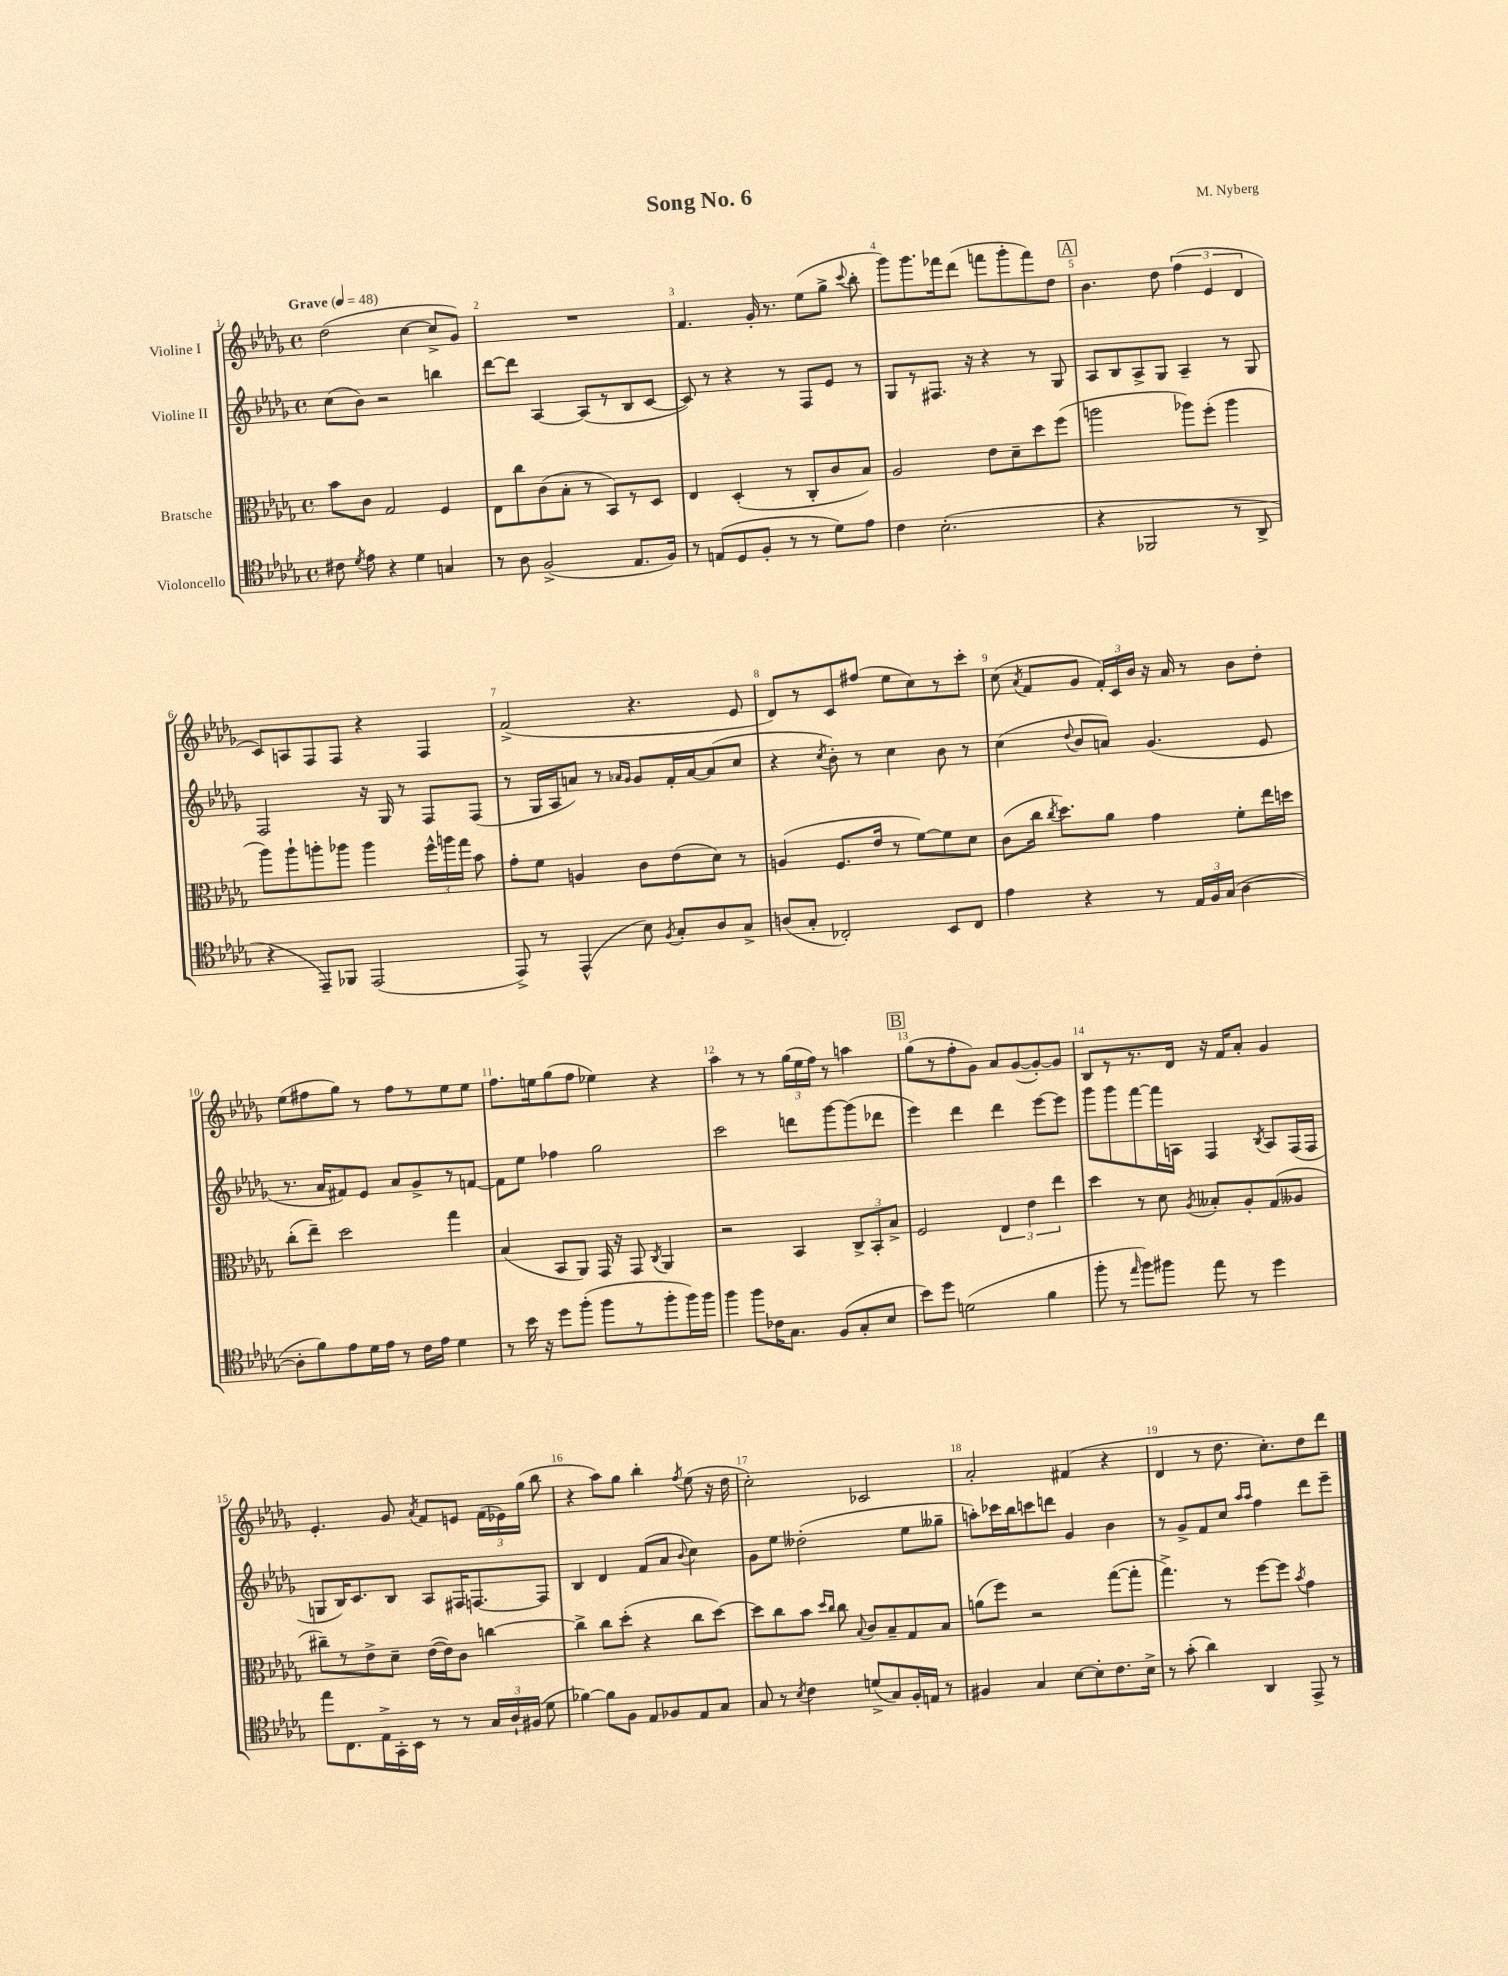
\header { title = "Song No. 6" composer = "M. Nyberg" }
<<
\new StaffGroup <<
\new Staff = "s0" \with { instrumentName = "Violine I" } {
    \clef treble \key des \major \defaultTimeSignature \time 4/4 \tempo "Grave" 4 = 48
    \autoBeamOff des''2( c''4~ c''8[-> ges'8]) |
    R1 |
    f'4. ges'16-. r8. ees''8[( ges''8]-> \appoggiatura { c'''8 } bes''8-. |
    ges'''8[) ges'''8. fes'''16 des'''8]( f'''8[ ges'''8-. f'''8) des''8] |
    \mark \markup { \box "A" } bes'4. des''8 \tuplet 3/2 { f''4( ees'4 des'4 } |
    c'8[) a8 f8 f8] r4 f4 |
    f'2->( r4. ees'8 |
    des'8[) r8 c'8 fis''8]( ees''8[ c''8) r8 c'''8]-. |
    c''8( \acciaccatura { aes'8 } f'8[ ges'8] \tuplet 3/2 { f'16[-.) c'16 bes'16] } r16 aes'16 r8 bes'8[ des''8]-. |
    ees''8[( fis''8 ges''8]) r8 fis''8[ r8 ees''8 ees''8] |
    f''8.[ e''16 ges''8( f''8] ees''4) r4 |
    aes''4 r8 r8 \tuplet 3/2 { ges''16[( ees''16 f''16]) } r8 a''4 |
    \mark \markup { \box "B" } ges''8[( r8 f''8-. ges'8]) aes'8[ ges'8~( ges'8~-.) ges'8] |
    bes8[ r8 r8. des'16] r16 f'16[ aes'8]-. ges'4 |
    ees'4.-. ges'8 \acciaccatura { aes'8 } f'8[ e'8] \tuplet 3/2 { f'16[( ees'16) ges''16]( } bes''8 |
    r4 aes''8[) ges''8] bes''4-. \acciaccatura { f''8 } ees''8( r16 des''16 |
    c''2-.) ces'2 |
    aes'2-. fis'4( r4 |
    des'4 r8 des''8. c''8.[-.) des''8 des'''8] \bar "|." |
}
\new Staff = "s1" \with { instrumentName = "Violine II" } {
    \clef treble \key des \major \defaultTimeSignature \time 4/4
    \autoBeamOff c''8[( bes'8]) r2 b''4 |
    des'''8[~ des'''8] aes4~ aes8[( r8 bes8 c'8]~ |
    c'8) r8 r4 r8 f8[ ees'8] r8 |
    ges8[ r8 fis8.] r16 r4 r8 ges8 |
    \mark \markup { \box "A" } aes8[ bes8 aes8-> ges8] aes4-- r8 ges8 |
    f2 r16 ges16 r8 f8[ f8]( |
    r8 ges16[ aes16 a'8]) r8 \grace { aes'16[ ges'16] } ges'8[ f'16-. aes'16~ aes'8( c''8] |
    r4 \acciaccatura { c''8 } bes'8-.) r8 c''4 bes'8 r8 |
    c''4( \appoggiatura { des''8 } bes'8[ a'8]) ges'4.( ees'8 |
    r8. aes'16[ fis'8) ees'8] aes'8[ ges'8-> r8 f'8]~ |
    f'8[ ees''8] fes''4 ges''2 |
    c'''2 d'''8[ ges'''8~ ges'''8( des'''8] |
    \mark \markup { \box "B" } ees'''4) des'''4 des'''4 ees'''8[~ ees'''8] |
    ges'''8[ ges'''8 f'''8~ f'''16 a16] f4 \acciaccatura { bes8 } a8[ f16( f16] |
    g8[ bes16) c'8. bes8] aes8[ fis16 f8.~ f8] |
    bes4 des'4 f'8[( aes'8] \appoggiatura { bes'8 } c''4) |
    ges'8[ ees''8] deses''2-.( ees''8[ geses''8]-- |
    a''8[-.) ces'''16 bes''16 c'''8 d'''8] ges'4 bes'4 |
    r8 ges'8[-> f'8 c''8] \grace { aes''16[ aes''16] } f''4 des'''8[ ees'''8]-- \bar "|." |
}
\new Staff = "s2" \with { instrumentName = "Bratsche" } {
    \clef alto \key des \major \defaultTimeSignature \time 4/4
    \autoBeamOff bes'8[ c'8] ges2 f4 |
    ees8[ c''8 c'8( bes8]-. r8 bes,8[) r8 des8] |
    ees4 des4-.( r8 c8[-. c'8 bes8]) |
    aes2 ees'8[ des'8-- des''8 f''8]( |
    \mark \markup { \box "A" } a''2 aes''8[) f''8]-.( aes''4 |
    aes''8[) aes''8-! a''8-. aes''8] aes''4 \tuplet 3/2 { f''16[-^ a''16 ges''16] } bes'8 |
    ges'8[-. f'8] a4 c'8[ ees'8( des'8]) r8 |
    a4( f8.[ ees'16] r8 f'8[~) f'8 des'8] |
    c'8[( c''16] \acciaccatura { c''8 } des''8.[) aes'8] ges'4 f'8[-. ees''16 d''16] |
    c''8[-.( ees''8]--) des''2 ges''4 |
    bes4( bes,8[ aes,8]) ges,16 r16 ges,8 \acciaccatura { c8 } aes,4 |
    r2 bes,4 \tuplet 3/2 { c8[-> bes,8-. bes8]-> } |
    \mark \markup { \box "B" } f2 \tuplet 3/2 { ees4 ees'4 ees''4 } |
    des''4 r8 des'8 \acciaccatura { aes8 } beses8[-. aes8-. ges8( aeses8] |
    cis''8[--) r8 ees'8-> des'8]-- ees'16[~( ees'16) c'8] c''4~ |
    c''4-> c''8[ des''8]-.( r4 c''8[ des''8]~) |
    des''8[ c''8 bes'8] \grace { des''16[ c''16] } c''8 \appoggiatura { bes8 } c'8[ bes8-- ges8 bes8] |
    a'8[( f''8]) r2 ges''8[~( ges''8]-. |
    ges''4.->) r8 f''8[~ f''8] \acciaccatura { bes'8 } ges'4 \bar "|." |
}
\new Staff = "s3" \with { instrumentName = "Violoncello" } {
    \clef tenor \key des \major \defaultTimeSignature \time 4/4
    \autoBeamOff cis'8 \acciaccatura { des'8 } ees'8 r4 des'4 g4 |
    r8 aes8 f2->( ees8.[ f16]) |
    r8 e8[( des8 f8]-. r8 r8 des'8[) ees'8] |
    c'4 bes2.-.( |
    \mark \markup { \box "A" } r4 fes,2 r8 aes,8-> |
    r4 ees,8[--) fes,8] ees,2( |
    ees,8->) r8 ees,4-^( bes8) \acciaccatura { f8 } ges8[-. aes8 ges8]-> |
    a8[( ges8]-. ces2-.) bes,8[ ces8] |
    ees'4 r4 r8 \tuplet 3/2 { ees16[ f16 ges16]( } aes4~ |
    aes8[-. f'8) ees'8 des'16 ees'16] r8 c'16[ ees'16] des'4 |
    r8 bes'16 r16 des''8[ f''8]-.( f''8[ r8 f''8-. f''16) f''16] |
    f''4 f''8[ ces'16 ges8.] f8[( ges8-. bes8] |
    \mark \markup { \box "B" } bes'8[) des''8] d'2( f'4 |
    f''8-. r8 \grace { ees''16 } f''8[) fis''8] ees''8 r8 des''4 |
    ees''8[ c8. ees16-> ges,16-. bes,16] r8 r8 \tuplet 3/2 { ges16[ aes16-! fis16]( } des'8 |
    fes'4~) fes'8[ f8] ees8[ fes8 ees8 ges8] |
    ges8 r8 \acciaccatura { bes8 } c'4 d'8[->( ges8) f16-. e16] r8 |
    fis4 ges4 bes8[~ bes8-. c'8. bes16]-> |
    r8 ges'8-.( aes'4) aes,4 ees,8-> r8 \bar "|." |
}
>>
>>
\layout { \context { \Score \override BarNumber.break-visibility = ##(#f #t #t) barNumberVisibility = #all-bar-numbers-visible } }
